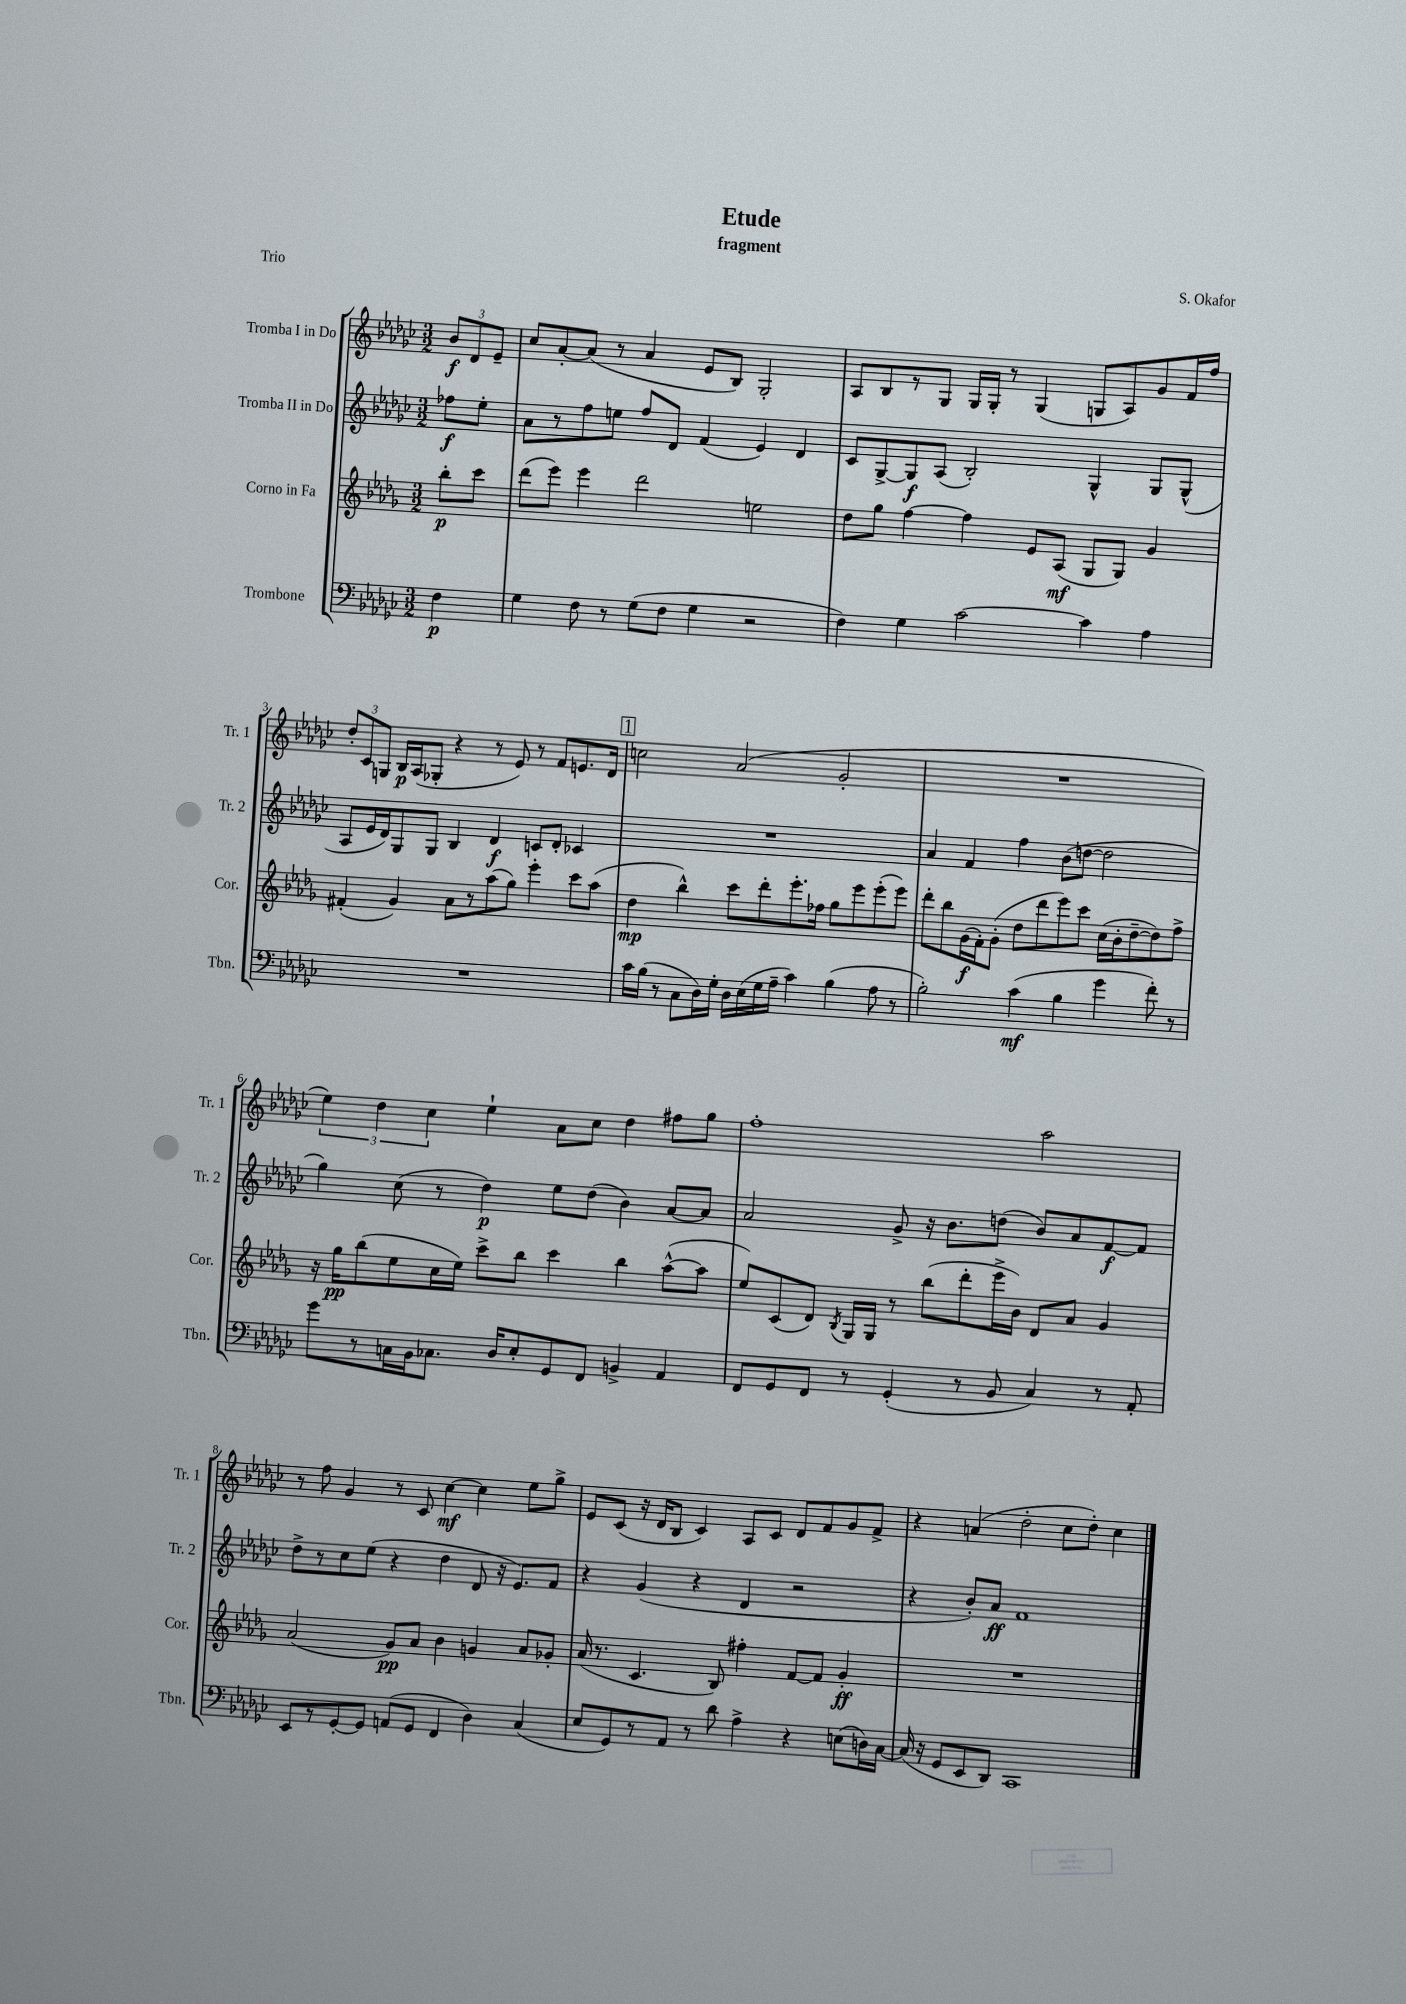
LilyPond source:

\header { title = "Etude" composer = "S. Okafor" subtitle = "fragment" piece = "Trio" }
<<
\new StaffGroup <<
\new Staff = "s0" \with { instrumentName = "Tromba I in Do" shortInstrumentName = "Tr. 1" } {
    \clef treble \key ges \major \numericTimeSignature \time 3/2 \partial 4
    \autoBeamOff \tuplet 3/2 { bes'8[\f des'8 ees'8]-- } |
    ces''8[ aes'8~-. aes'8]( r8 aes'4 ees'8[ bes8]) ges2-. |
    aes8[ bes8 r8 ges8] ges16[ ges16]-. r8 ges4( g8[ aes8) ges'8 f'16 f''16] |
    \tuplet 3/2 { des''8[-. ces'8 g8] } bes16[\p aes16( ges8]-. r4 r8 ees'8) r8 f'8[ e'8. des'16] |
    \mark \markup { \box "1" } c''2 aes'2( ges'2-. |
    R1. |
    \tuplet 3/2 { ees''4) des''4 ces''4 } ees''4-! aes'8[ ces''8] des''4 fis''8[ ges''8] |
    f''1-. aes''2 |
    r8 f''8 ges'4 r8 ces'8 ces''4~\mf ces''4 ees''8[ ges''8]-> |
    ees'8[ ces'8]( r16 des'16[ bes8] ces'4) aes8[ ces'8] des'8[ f'8 ges'8 f'8]-> |
    r4 a'4( des''2-. ces''8[ des''8]-.) ces''4 \bar "|." |
}
\new Staff = "s1" \with { instrumentName = "Tromba II in Do" shortInstrumentName = "Tr. 2" } {
    \clef treble \key ges \major \numericTimeSignature \time 3/2 \partial 4
    \autoBeamOff fes''8[\f ees''8]-. |
    aes'8[ r8 f''8 e''8] f''8[ des'8] f'4( ees'4) des'4 |
    ces'8[ ges8~-> ges8\f aes8]( bes2-.) ges4-^ ges8[ ges8]-^( |
    aes8[ ees'16 des'16) ges8 ges8] bes4 des'4\f c'8[ des'8]-. ces'4 |
    \mark \markup { \box "1" } R1. |
    aes'4 f'4 f''4 bes'8[( d''8]~ d''2 |
    ges''4) ces''8( r8 des''4\p) ees''8[ des''8]( bes'4) aes'8[~ aes'8] |
    aes'2 ges'8-> r16 bes'8.[ d''8]( bes'8[) aes'8 f'8~\f f'8] |
    des''8[-> r8 ces''8 ees''8]( r4 des''4 des'8 r16 ees'8.[) f'8] |
    r4 ges'4( r4 des'4 r2 |
    r4 bes'8[-.) aes'8]\ff f'1 \bar "|." |
}
\new Staff = "s2" \with { instrumentName = "Corno in Fa" shortInstrumentName = "Cor." } {
    \clef treble \key des \major \numericTimeSignature \time 3/2 \partial 4
    \autoBeamOff bes''8[-.\p c'''8] |
    des'''8[( ees'''8]) ees'''4 des'''2 e''2 |
    des''8[ ges''8] f''4~ f''4 ees'8[ aes8]\mf( ges8[ ges8]) ges'4 |
    fis'4-.( ges'4) aes'8[ r8 aes''8( ges''8]) ees'''4-. c'''8[ aes''8]( |
    \mark \markup { \box "1" } des''4\mp bes''4-^) c'''8[ des'''8-. ees'''8.-. fes''16] ges''8[ ees'''8 ees'''8-.( ees'''8]) |
    des'''8[-. bes''8 ges'16\f( f'16-.) ges'8]-.( des''8[ des'''8 ees'''8) c'''8] c''16[( bes'16-. des''8~-- des''8) f''8]-> |
    r16 ges''16[\pp bes''8( ees''8 c''16 ees''16]) c'''8[-> bes''8] c'''4 bes''4 aes''8[~-^( aes''8] |
    ees''8[) c'8( des'8]) \acciaccatura { bes8 } ges16[ ges16] r8 bes''8[( des'''8-. ees'''16-> bes'16]) des'8[ aes'8] ges'4 |
    aes'2( ges'8[\pp) aes'8] bes'4 g'4 aes'8[ ges'8]-. |
    aes'16( r8. c'4. bes8) fis''4-. f'8[~ f'8] ges'4-.\ff |
    R1. \bar "|." |
}
\new Staff = "s3" \with { instrumentName = "Trombone" shortInstrumentName = "Tbn." } {
    \clef bass \key ges \major \numericTimeSignature \time 3/2 \partial 4
    \autoBeamOff f4\p |
    ges4 f8 r8 ges8[( f8] ges4 r2 |
    f4) ges4 ces'2~ ces'4 aes4 |
    R1. |
    \mark \markup { \box "1" } ces'16[ bes16]( r8 ces8[ des16) ges16]-. des16[ ees16( ges16 aes16]-- ces'4) bes4( aes8 r8 |
    bes2-.) ces'4\mf( bes4 ges'4 f'8-.) r8 |
    ges'8[ r8 c16 bes,16 ces8.] des16[ ees8-. ges,8 f,8] b,4-> aes,4 |
    f,8[ ges,8 f,8] r8 ges,4-.( r8 bes,8 ces4) r8 aes,8-. |
    ees,8[ r8 ges,8~-. ges,8] a,8[( ges,8] f,4 des4) ces4( |
    ees8[ ges,8) r8 aes,8] r8 des'8 aes4-> r4 e8[( d16) ces16]~ |
    ces16( r16 ges,8[ ees,8 des,8]) ces,1 \bar "|." |
}
>>
>>
